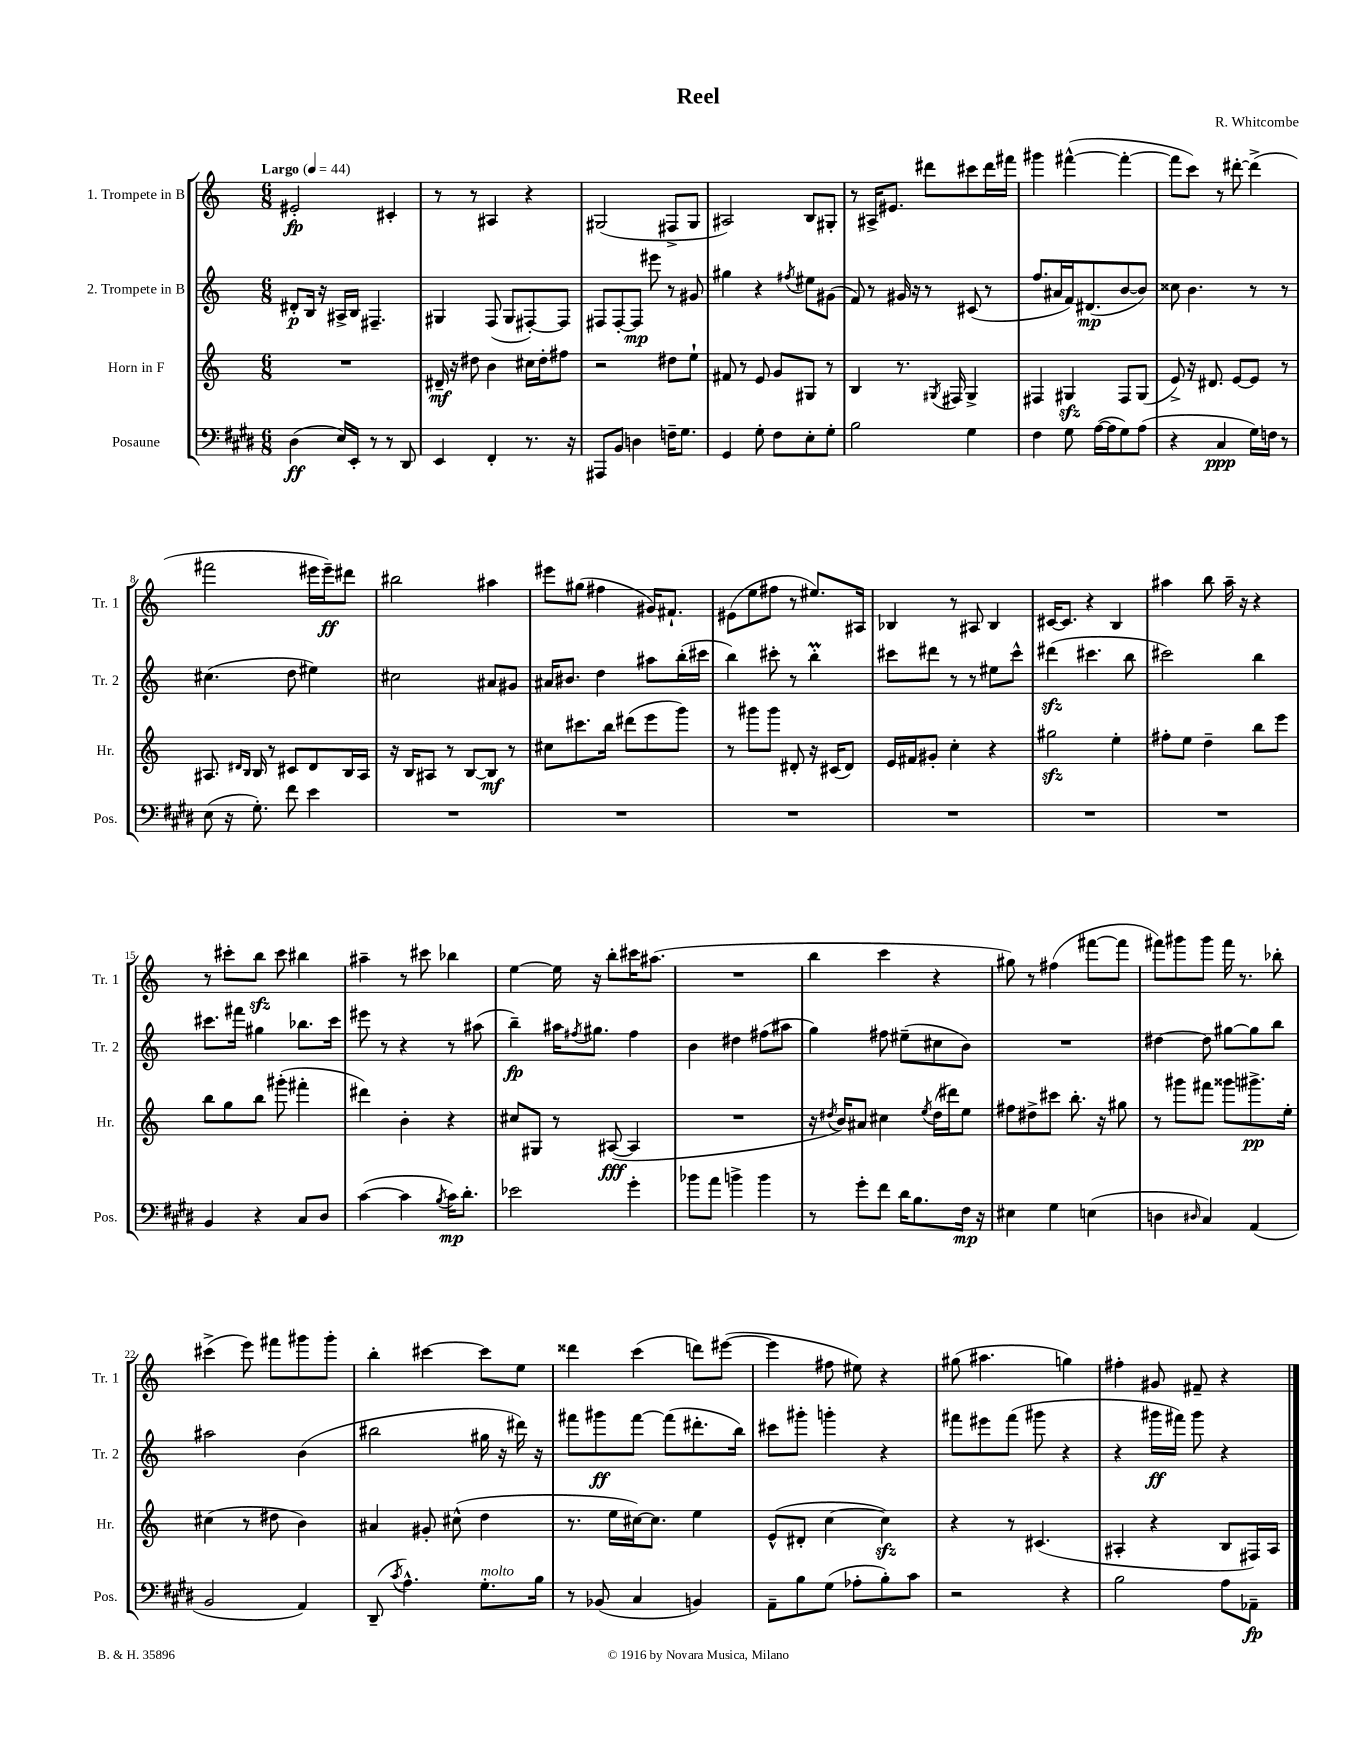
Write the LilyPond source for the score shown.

\header { title = "Reel" composer = "R. Whitcombe" }
<<
\new StaffGroup <<
\new Staff = "s0" \with { instrumentName = "1. Trompete in B" shortInstrumentName = "Tr. 1" } {
    \clef treble \key c \major \numericTimeSignature \time 6/8 \tempo "Largo" 4 = 44
    eis'2-.\fp cis'4-. |
    r8 r8 ais4 r4 |
    gis2( fis8-> gis8 |
    ais2) b8 gis8-. |
    r8 ais16-> eis'8. dis'''8 cis'''8 dis'''16 fis'''16 |
    gis'''4 fis'''4~-^( fis'''4~-. |
    fis'''8 c'''8) r8 dis'''8~-. dis'''4->( |
    fis'''2 eis'''16 eis'''16--\ff) dis'''8 |
    bis''2 ais''4 |
    eis'''8 gis''8( fis''4 gis'16) fis'8.-! |
    eis'8( e''8 fis''8 r8 eis''8.) ais16 |
    bes4 r8 ais8 bes4 |
    cis'16~ cis'8. r4 b4 |
    ais''4 b''8 ais''16-- r16 r4 |
    r8 cis'''8-. b''8\sfz cis'''8 bis''4 |
    ais''4-- r8 cis'''8 bes''4 |
    e''4~ e''16 r16 b''8-. cis'''16 ais''8.( |
    R2. |
    b''4 c'''4 r4 |
    gis''8) r8 fis''4( fis'''8~ fis'''8 |
    fis'''8) gis'''8 gis'''8 fis'''16 r8. bes''8-. |
    cis'''4->( e'''8) fis'''8 gis'''8 gis'''8-. |
    b''4-. cis'''4~ cis'''8 e''8 |
    disis'''4 c'''4( d'''8) eis'''8~( |
    eis'''4 fis''8 eis''8) r4 |
    gis''8( ais''4. g''4) |
    fis''4-. gis'8 fis'8-- r4 \bar "|." |
}
\new Staff = "s1" \with { instrumentName = "2. Trompete in B" shortInstrumentName = "Tr. 2" } {
    \clef treble \key c \major \numericTimeSignature \time 6/8
    dis'8-.\p b16 r16 ais16-> b16 fis4.-- |
    gis4 f8( gis8 fis8~-.) fis8 |
    fis8 fis8~-. fis8\mp eis'''8 r8 gis'8 |
    gis''4 r4 \acciaccatura { fis''8 } eis''8 gis'8( |
    f'8) r8 gis'16 r16 r8 cis'8( r8 |
    f''8. ais'16 f'16) dis'8.\mp( b'8~ b'8) |
    cisis''8 b'4. r8 r8 |
    cis''4.( d''8 eis''4) |
    cis''2 ais'8 gis'8 |
    ais'16 bis'8. d''4 ais''8 b''16-.( cis'''16 |
    b''4) cis'''8-. r8 b''4-.\prall |
    cis'''8 dis'''8 r8 r8 eis''8 cis'''8-^ |
    dis'''4\sfz( cis'''4. b''8 |
    cis'''2) b''4 |
    cis'''8. fis'''16 gis''4 bes''8. cis'''16 |
    eis'''8 r8 r4 r8 ais''8( |
    b''4--\fp) ais''16 \acciaccatura { fis''8 } gis''8. fis''4 |
    b'4 dis''4 fis''8( ais''8 |
    g''4) fis''8 eis''8--( cis''8 b'8) |
    R2. |
    dis''4~ dis''8 gis''8~ gis''8 b''8 |
    ais''2 b'4( |
    bis''2 gis''16 r16 dis'''16) r16 |
    fis'''8 gis'''8\ff fis'''8~ fis'''8( dis'''8.-. b''16) |
    cis'''8 gis'''8-. g'''4-. r4 |
    fis'''8 eis'''8 fis'''8( gis'''8 r4 |
    r4 gis'''16\ff fis'''16) gis'''8 r4 \bar "|." |
}
\new Staff = "s2" \with { instrumentName = "Horn in F" shortInstrumentName = "Hr." } {
    \clef treble \key c \major \numericTimeSignature \time 6/8
    R2. |
    dis'16--\mf r16 dis''8 b'4 cis''16 dis''16-. fis''8 |
    r2 dis''8 e''8-! |
    fis'8 r8 e'8 g'8 gis8 r8 |
    b4 r8. \acciaccatura { gis8 } fis16 gis4-> |
    fis4 gis4\sfz fis8 gis8( |
    e'8->) r16 dis'8. e'8~ e'8 r8 |
    ais8. \grace { dis'16 b16 } b16 r8 cis'8 dis'8 b16 ais16 |
    r16 b16 ais8 r8 b8~ b8\mf r8 |
    cis''8 cis'''8. b''16 dis'''8( e'''8 g'''8) |
    r8 gis'''8 gis'''8 dis'8-. r16 cis'16( dis'8) |
    e'16 fis'16 gis'8-. c''4-. r4 |
    gis''2\sfz e''4-. |
    fis''8-. e''8 d''4-- b''8 e'''8 |
    b''8 g''8 b''8 gis'''8-.( fis'''4-. |
    dis'''4) b'4-. r4 |
    cis''8 gis8 r8 ais8~\fff( ais4 |
    R2. |
    r16 \acciaccatura { dis''8 } b'16) ais'8 cis''4 \acciaccatura { e''8 } dis''16( dis'''16) e''8 |
    fis''8 dis''8-> cis'''8 b''8.-. r16 gis''8 |
    r8 gis'''8 fis'''8 gisis'''8 gis'''8.->\pp e''16-. |
    cis''4( r8 dis''8 b'4) |
    ais'4 gis'8-. cis''8-^( d''4 |
    r8. e''16 cis''16~) cis''8. e''4 |
    e'8-^( dis'8-. c''4~ c''4\sfz) |
    r4 r8 cis'4.( |
    ais4-. r4 b8 fis16) ais16 \bar "|." |
}
\new Staff = "s3" \with { instrumentName = "Posaune" shortInstrumentName = "Pos." } {
    \clef bass \key e \major \numericTimeSignature \time 6/8
    dis4\ff( e16) e,16-. r8 r8 dis,8 |
    e,4 fis,4-. r8. r16 |
    ais,,8 b,8 d4 f16-- gis8. |
    gis,4 gis8-. fis8 e8-. gis8-. |
    b2 gis4 |
    fis4 gis8 a16~( a16 gis8) a8( |
    r4 cis4\ppp gis16) f16 r8 |
    e8( r16 gis8.-.) fis'8 e'4 |
    R2. |
    R2. |
    R2. |
    R2. |
    R2. |
    R2. |
    b,4 r4 cis8 dis8 |
    cis'4~( cis'4 \acciaccatura { b8 } cis'16\mp) dis'8.-. |
    ees'2 gis'4-. |
    bes'8 a'8 b'4-> b'4 |
    r8 gis'8-. fis'8 dis'16 b8. fis16\mp r16 |
    eis4 gis4 e4( |
    d4 \grace { dis16 } cis4) a,4( |
    b,2 a,4) |
    dis,8--( \acciaccatura { cis'8 } a4.-^) gis8.-.^\markup { \italic "molto" } b16 |
    r8 bes,8( cis4 b,4) |
    a,8-- b8 gis8( aes8-. b8-.) cis'8 |
    r2 r4 |
    b2 a8 aes,8--\fp \bar "|." |
}
>>
>>
